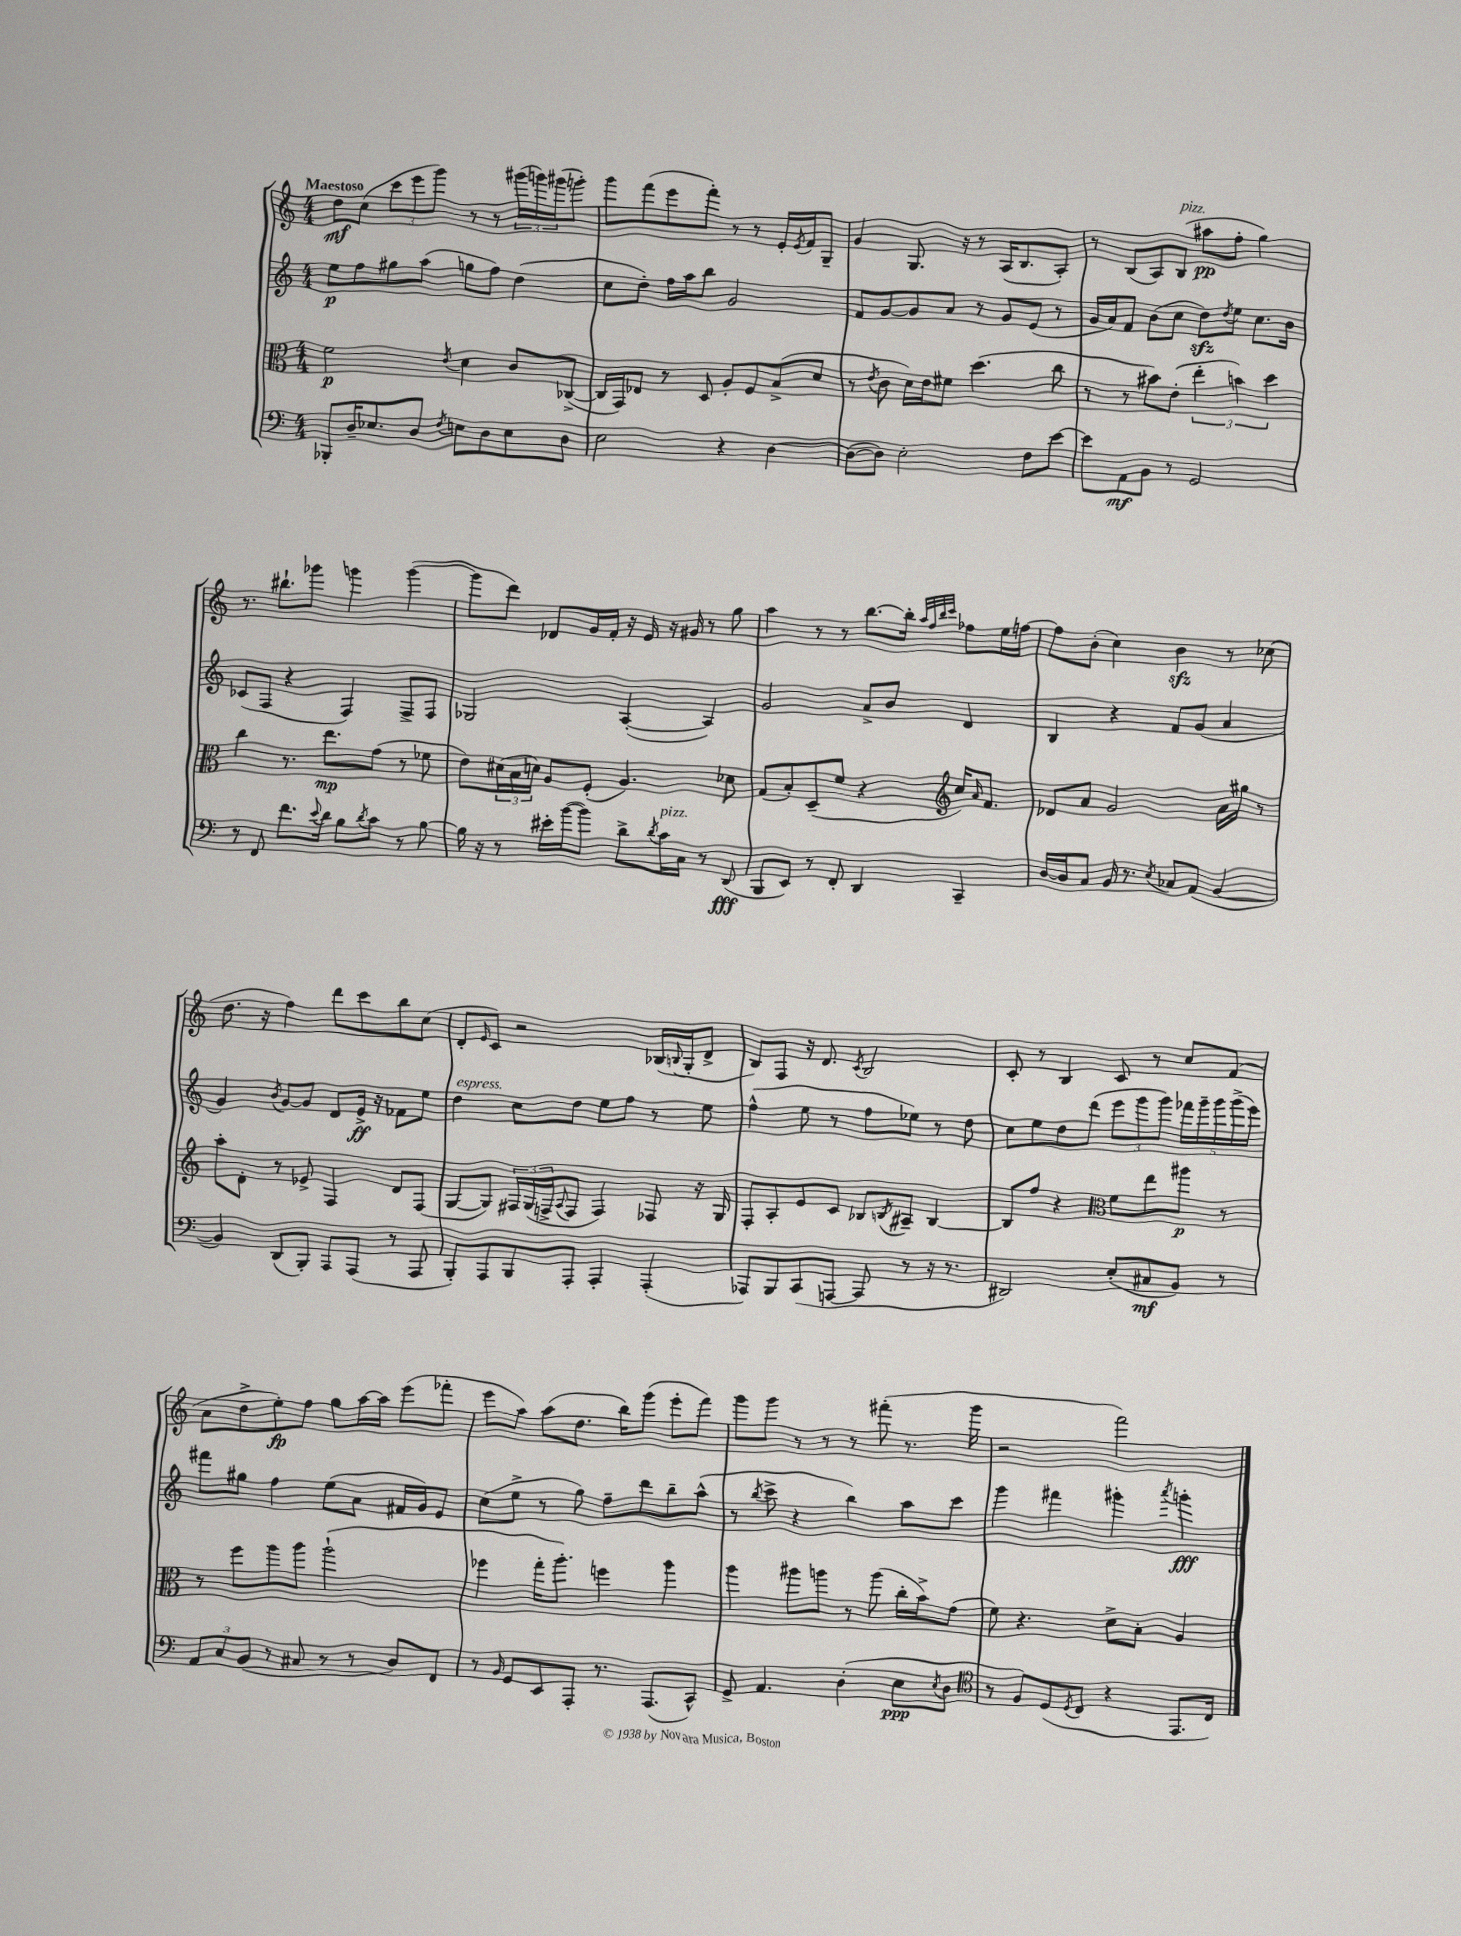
<<
\new StaffGroup <<
\new Staff = "s0" {
    \clef treble \key c \major \numericTimeSignature \time 4/4 \tempo "Maestoso"
    d''8\mf c''8( \tuplet 3/2 { c'''8 e'''8 g'''8) } r8 r8 \tuplet 3/2 { gis'''16( g'''16) gis'''16( } g'''8-.) |
    g'''8 f'''8( e'''8 f'''8-.) r8 r8 e'16-. \acciaccatura { e'8 } f'16 g8-- |
    g'4 g8. r16 r8 a16( b8. a8-.) |
    r8 b8( a8) b8^\markup { \italic "pizz." }( ais''8\pp f''8-. g''4) |
    r8. bis''8.-! ges'''8 g'''4 g'''4~( |
    g'''8 d'''8) des'8 g'16 f'16-. r16 e'16 r16 gis'16 r8 g''8 |
    a''4 r8 r8 b''8.~ b''16-. \grace { a''32 f''32 b''32 c'''32 } fes''8 e''16 f''16~ |
    f''8 b'8-.( c''4) b'4\sfz r8 ces''8( |
    d''8. r16 f''4) d'''8 c'''8 b''8 c''8( |
    d'8-. \grace { e'16 } c'8) r2 bes16( \appoggiatura { b8 } g16-. d'8-> |
    b8) f8 r16 d'8. \acciaccatura { c'8 } b2 |
    c'8-. r8 b4 c'8 r8 c''8 f'8( |
    a'8 d''8-> e''8-.\fp) f''8 g''8 a''16~ a''16 e'''8( fes'''8-. |
    e'''8 a''8) a''8( d''8. b''16) g'''8( e'''8-. f'''8) |
    g'''8 g'''8 r8 r8 r8 fis'''8-.( r8. g'''16 |
    r2 f'''2) \bar "|." |
}
\new Staff = "s1" {
    \clef treble \key c \major \numericTimeSignature \time 4/4
    e''8\p f''8 gis''8 a''8( g''8 f''8) d''4( |
    c''8 d''8-.) f''16 a''16 b''8 g'2 |
    f'8 g'8~ g'8 a'8 r8 g'8 e'8( r8 |
    g'16 a'16) f'8 b'8( c''8 d''8\sfz) \acciaccatura { d''8 } e''8 c''8. b'16 |
    ces'8( f8 r4 f4) f8-> f8 |
    ges2 a4~-.( a4) |
    g'2 a'8-> b'8 d'4 |
    b4 r4 f'8 g'8( a'4 |
    g'4) \acciaccatura { b'8 } g'8~ g'8 d'8 e'16->\ff r16 fes'8 e''8 |
    d''4^\markup { \italic "espress." } c''8 d''8 e''8 f''8 r8 e''8 |
    f''4-^( e''8 r8 f''8 ees''8) r8 d''8 |
    c''8 e''8 d''8 d'''8( \tuplet 3/2 { e'''8 g'''8 g'''8) } \tuplet 5/4 { fes'''16 g'''16-- g'''16 g'''16->( e'''16) } |
    fis'''8 gis''8 f''4 e''8( a'8 fis'16 g'16) e'8 |
    c''8( e''8-> r8 g''8) f''8-- d'''8 b''8-- a''8-^( |
    r8 \acciaccatura { b''8 } c'''8-> r4 b''4) a''8 c'''8 |
    g'''4 fis'''4 gis'''4-. \acciaccatura { a'''8 } g'''4-.\fff \bar "|." |
}
\new Staff = "s2" {
    \clef alto \key c \major \numericTimeSignature \time 4/4
    f'2\p \acciaccatura { e'8 } d'4 c'8 ces8~->( |
    ces16 g,16) ees8 r8 d8 a8-. f8 b8->( d'8 |
    r8 \acciaccatura { e'8 } c'8 d'16) e'16 fis'8 d''4.( c''8 |
    r8 r8 bis'8) e'8-.( \tuplet 3/2 { e''4-. b'4) d''4 } |
    c''4 r8. e''8.\mp g'8( r8 fes'8 |
    e'8) \tuplet 3/2 { dis'16( b16 d'16) } a8 f8-.( a4.) des'8 |
    g8( b8-.) d8--( f'8 r4 \clef treble c''16) \grace { a'16 } f'8. |
    des'8 a'8 g'2 a'16 gis''16 r8 |
    a''8-. d'8-. r8 ees'8-> f4 d'8 f8( |
    g8~ g8) \tuplet 3/2 { fis16 g16( f16-> } \appoggiatura { a8 } f8 f4) fes8 r16 g16 |
    f8-. a8-. e'8 c'8 bes8 \acciaccatura { b8 } ais8-- b4~ |
    b8 f''8 r4 \clef alto f'8 e''8 ais''8\p r8 |
    r8 f''8 a''8 a''8 a''2-!( |
    fes''4 g''16-. a''8.-.) f''4 a''4 |
    a''4 ais''8 a''8 r8 a''8( c''16-. b'16->) g'8( |
    f'8) r4. d'8-> b8-. a4 \bar "|." |
}
\new Staff = "s3" {
    \clef bass \key c \major \numericTimeSignature \time 4/4
    bes,,8-. d16-- ees8. d8 \acciaccatura { f8 } e8 d8 e8 d8 |
    e2 r4 d4~ |
    d8~( d8) e2-. f8 e'8~ |
    e'8 a,8\mf b,8 r8 g,2 |
    r8 f,8 f'8. \appoggiatura { e'8 } d'16 b8 \acciaccatura { d'8 } c'8 r8 b8~ |
    b16 r16 r8 eis'16-. b'16~( b'8) d'8-> \acciaccatura { d'8 } c'16^\markup { \italic "pizz." } c16 r8 d,8\fff( |
    b,,8 e,8) r8 f,8-. d,4 c,4-- |
    d16~ d16 c8 b,16 r8. \acciaccatura { e8 } ces8 a,8( b,4~ |
    b,4) d,8( b,,8-.) a,,8 a,,8( r8 a,,8 |
    b,,8-.) a,,8 b,,8 a,,8-. a,,4-. a,,4-.( |
    aes,,8) b,,8 c,8( a,,8~ a,,8 r8 r16 r8. |
    dis,2) e8-.( cis8\mf b,8) r8 |
    \tuplet 3/2 { a,8 c8 b,8( } r8 cis8 r8 r8 d8) f,8 |
    r8 \grace { b,16 } g,8 e,8 a,,8-. r8. a,,8.( c,8-^) |
    g,8-> a,4. d4-.( e8\ppp \acciaccatura { e8 } d8 |
    \clef tenor r8 f8) d8( \acciaccatura { d8 } c8 r4 e,8. c16) \bar "|." |
}
>>
>>
\layout { \context { \Score \remove "Bar_number_engraver" } }
